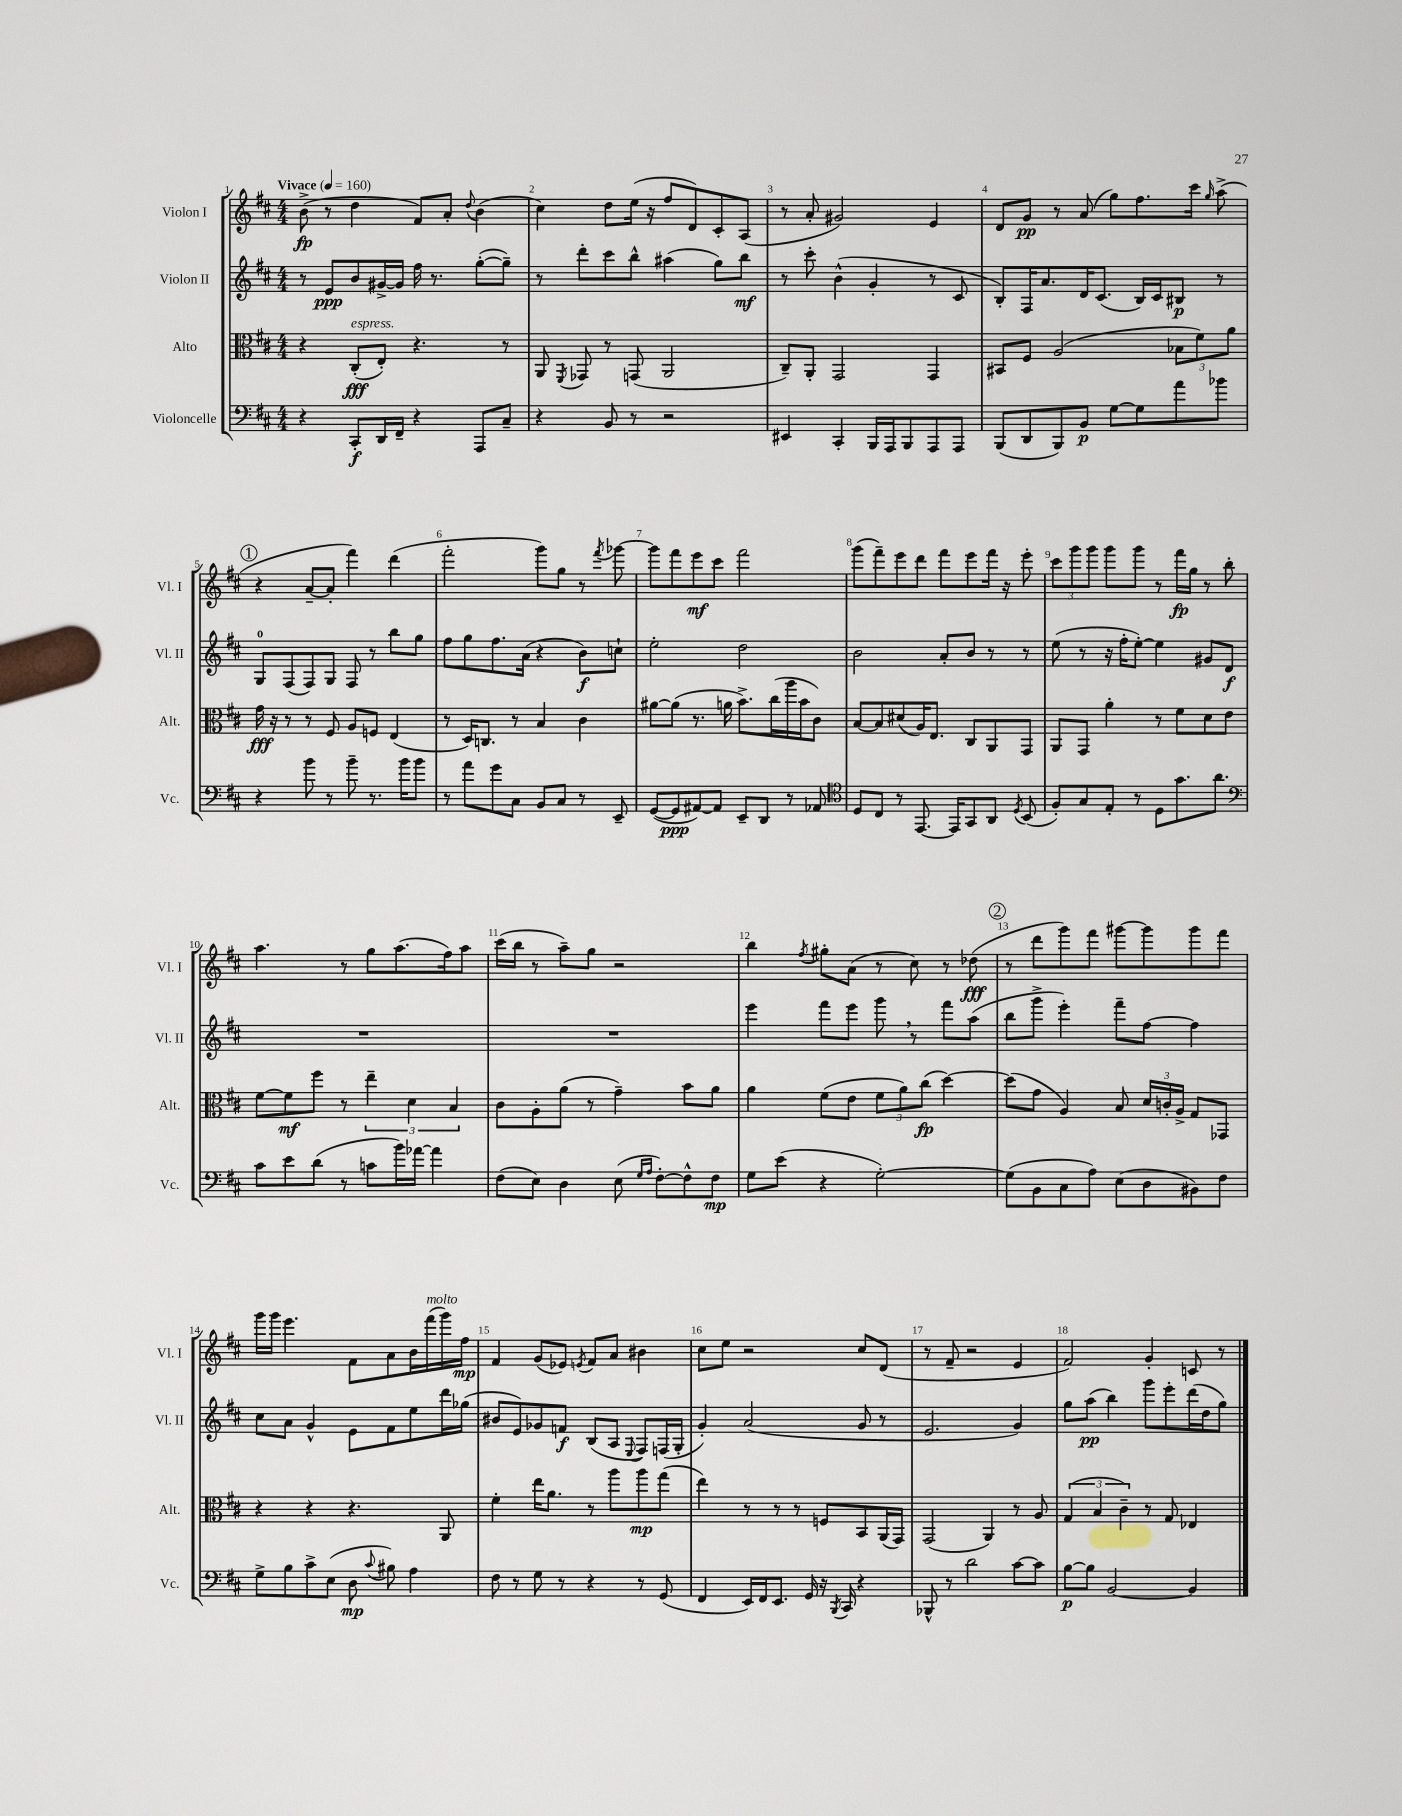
<<
\new StaffGroup <<
\new Staff = "s0" \with { instrumentName = "Violon I" shortInstrumentName = "Vl. I" } {
    \clef treble \key d \major \numericTimeSignature \time 4/4 \tempo "Vivace" 4 = 160
    \autoBeamOff b'8->\fp( r8 d''4 fis'8[) a'8]-. \appoggiatura { d''8 } b'4( |
    cis''4) d''8[ e''16]( r16 fis''8[ d'8) cis'8-. a8]( |
    r8 a'8-. gis'2) e'4 |
    d'8[ g'8]\pp r8 a'8( g''8[) fis''8. cis'''16] \grace { g''16 } a''8->( |
    \mark \markup { \circle "1" } r4 a'8[~-- a'8]-. fis'''4) d'''4( |
    fis'''2-. g'''8[) g''8] r8 \acciaccatura { fis'''8 } ges'''8~ |
    ges'''8[ fis'''8 e'''8\mf cis'''8] fis'''2 |
    g'''8[( fis'''8--) e'''8 d'''8] fis'''8[ e'''8 fis'''16] r16 e'''8-. |
    \tuplet 3/2 { cis'''8[ g'''8 g'''8] } g'''8[ g'''8] r8 fis'''16[\fp g''16] r8 b''8-. |
    a''4. r8 g''8[ a''8.( fis''16) a''8] |
    cis'''16[( b''16] r8 a''8[--) g''8] r2 |
    b''4 \acciaccatura { fis''8 } gis''8[-. a'8]( r8 cis''8) r8 des''8\fff( |
    \mark \markup { \circle "2" } r8 d'''8[ g'''8) fis'''8] gis'''8[~ gis'''8 gis'''8 fis'''8] |
    g'''16[ g'''16] e'''4. fis'8[ a'8 b'16 fis'''16^\markup { \italic "molto" }( g'''16) fis''16]\mp |
    fis'4 g'8[( ees'8]) \acciaccatura { e'8 } fis'8[ a'8] bis'4 |
    cis''8[ e''8] r2 cis''8[ d'8]( |
    r8 fis'8-- r2 e'4 |
    fis'2) g'4-. c'8 r8 \bar "|." |
}
\new Staff = "s1" \with { instrumentName = "Violon II" shortInstrumentName = "Vl. II" } {
    \clef treble \key d \major \numericTimeSignature \time 4/4
    \autoBeamOff r8 e'8[\ppp b'8 gis'16~-> gis'16] fis''16 r8. g''8[~-.( g''8]--) |
    r8 d'''8[-. cis'''8 b''8]-^ ais''4( g''8[) b''8]\mf |
    r8 cis'''8-. b'4-^( g'4-. r8 cis'8 |
    b8[-.) fis16 a'8. d'16 cis'8.]( b16[) cis'16 bis8]\p r8 |
    \mark \markup { \circle "1" } g8[-0 fis8( fis8) g8] fis8 r8 b''8[ g''8] |
    fis''8[ g''8 fis''8. a'16]( r4 b'8[\f) c''8]-! |
    e''2-. d''2 |
    b'2 a'8[-. b'8] r8 r8 |
    e''8( r8 r16 fis''16[-. e''8]~-.) e''4 gis'8[ d'8]\f |
    R1 |
    R1 |
    e'''4 fis'''8[ e'''8] g'''8 \breathe r8 fis'''8[ a''8]( |
    \mark \markup { \circle "2" } b''8[ g'''8]-> e'''4-.) fis'''8[-- fis''8]~ fis''4 |
    cis''8[ a'8] g'4-^ e'8[ fis'8 e''8 d'''16 ges''16]( |
    bis'8[ e'8) ges'8 f'8]\f b8[( a8] \appoggiatura { e8 } fis8[) f16( g16]-. |
    g'4-.) a'2( g'8 r8 |
    e'2. g'4) |
    g''8[ a''8]\pp( b''4) g'''8[ e'''8-. d'''16( d''16 g''8]) \bar "|." |
}
\new Staff = "s2" \with { instrumentName = "Alto" shortInstrumentName = "Alt." } {
    \clef alto \key d \major \numericTimeSignature \time 4/4
    \autoBeamOff r4 cis8[-.\fff^\markup { \italic "espress." }( e8]-.) r4. r8 |
    a,8 \acciaccatura { fis,8 } ges,8 r8 g,8( a,2 |
    cis8[--) a,8]-. g,2 g,4 |
    bis,8[ fis8] a2( \tuplet 3/2 { bes8[ fis'8) a'8] } |
    \mark \markup { \circle "1" } g'16\fff r16 r8 r8 fis8 a8[ f8] e4( |
    r8 d16[) c8.] r8 b4 cis'4 |
    ais'8[~ ais'8]( r8. a'16 b'8.[->) cis''16( a''16 b'16 cis'8]) |
    b8[~ b8 dis'8( a16) e8.] cis8[ a,8 g,8] |
    a,8[ g,8] a'4-. r8 fis'8[ d'8 e'8] |
    fis'8[~ fis'8\mf fis''8] r8 \tuplet 3/2 { e''4-- d'4 b4 } |
    cis'8[ a8-. a'8]( r8 g'4--) b'8[ a'8] |
    a'4 fis'8[( e'8] \tuplet 3/2 { fis'8[ a'8) cis''8]\fp( } d''4~) |
    \mark \markup { \circle "2" } d''8[( g'8] a4) b8 \tuplet 3/2 { d'16[ c'16-. a16]-> } g8[ ges,8] |
    r4 r4 r4. a,8 |
    fis'4-. e''16[ a'8.] r8 a''8[ a''8\mp g''8]( |
    e''4) r8 r8 r8 f8[ b,8 a,16( g,16]) |
    g,2( a,4) r8 a8 |
    \tuplet 3/2 { g4( b4 cis'4--) } r8 g8 ees4 \bar "|." |
}
\new Staff = "s3" \with { instrumentName = "Violoncelle" shortInstrumentName = "Vc." } {
    \clef bass \key d \major \numericTimeSignature \time 4/4
    \autoBeamOff r4 cis,8[-.\f d,16 fis,16]-- r4 a,,8[ cis8]-- |
    r4 b,8 r8 r2 |
    eis,4 cis,4-. b,,16[ a,,16 b,,8 a,,8 a,,8] |
    b,,8[( d,8 b,,8) b,8]\p g8[~ g8 a'8 bes'8] |
    \mark \markup { \circle "1" } r4 b'8 r8 b'8-- r8. b'16[ b'8] |
    r8 a'8[ g'8 cis8] b,8[ cis8] r8 e,8-- |
    g,8[~( g,8\ppp ais,8~) ais,8] e,8[-- d,8] r8 aes,8 |
    \clef tenor d8[ cis8] r8 e,8.~ e,16[ g,8 a,8] \acciaccatura { d8 } b,8( |
    fis8[-.) g8 e8]-. r8 d8[ g'8. a'8.] |
    \clef bass cis'8[ e'8 d'8]( r8 c'8[ b'16) aes'16]~ aes'4 |
    fis8[( e8]) d4 e8( \grace { g16[ a16] } fis8[~-.) fis8-^ fis8]\mp |
    g8[ e'8]( r4 g2~-.) |
    \mark \markup { \circle "2" } g8[( b,8 cis8 a8]) e8[( d8 bis,8) fis8] |
    g8[-> b8 cis'8-> e8]( d8\mp \appoggiatura { cis'8 } bis8) a4 |
    fis8 r8 g8 r8 r4 r8 g,8( |
    fis,4 e,16[) fis,16 e,8.] g,16 r16 \acciaccatura { b,,8 } cis,16 r4 |
    bes,,8-^ r8 d'2 cis'8[~ cis'8] |
    b8[~\p b8] b,2~ b,4 \bar "|." |
}
>>
>>
\layout { \context { \Score \override BarNumber.break-visibility = ##(#f #t #t) barNumberVisibility = #all-bar-numbers-visible } }
